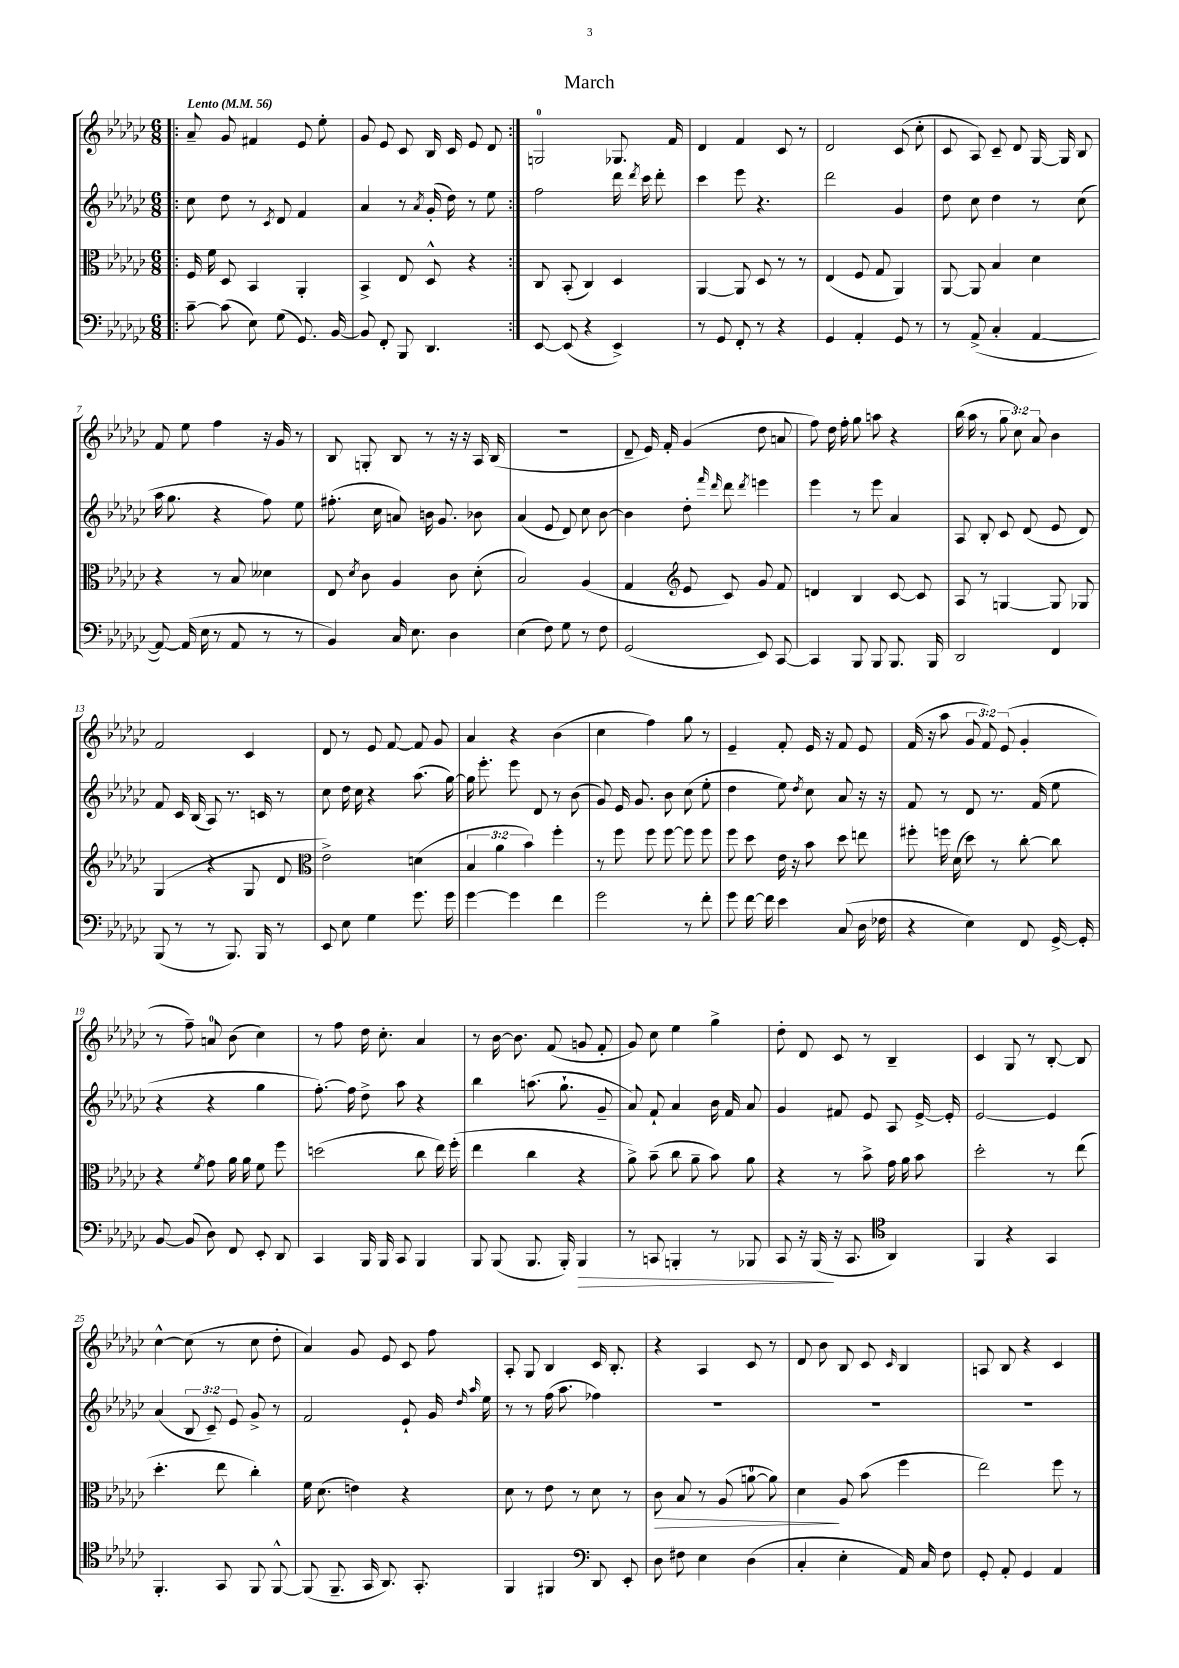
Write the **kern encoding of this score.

**kern	**kern	**kern	**kern
*staff4	*staff3	*staff2	*staff1
*clefF4	*clefC3	*clefG2	*clefG2
*k[b-e-a-d-g-c-]	*k[b-e-a-d-g-c-]	*k[b-e-a-d-g-c-]	*k[b-e-a-d-g-c-]
*M6/8	*M6/8	*M6/8	*M6/8
*MM56	*MM56	*MM56	*MM56
=!|:	=!|:	=!|:	=!|:
[8c-~\	16F/	8cc-\	8a-~/
.	16f\	.	.
(8c-\]	8D-/	8dd-\	8g-/
8E-\)	4BB-/	8r	4f#/
.	.	8qc-/	.
(8G-\	.	8d-/	.
8.GG-/)	4AA-'/	4f/	8e-/
.	.	.	8ee-'\
[16BB-/	.	.	.
=	=	=	=
8BB-/]	4BB-^/	4a-/	8g-/
8FF'/	.	.	8e-/
8BBB-/	8E-/	8r	8c-/
.	.	8qa-/	.
4.DD-/	8D-^^/	(16g-'/	16B-/
.	.	16dd-\)	16c-/
.	4r	8r	8e-/
.	.	8ee-\	8d-/
=:|!	=:|!	=:|!	=:|!
[8EE-/	8C-/	2ff\	2G/
(8EE-/]	(8BB-'/	.	.
4r	4C-/)	.	.
4EE-^/)	4D-/	16ddd-\	8.G-/
.	.	8qddd-/	.
.	.	16ccc-\	.
.	.	8ddd-'\	.
.	.	.	16f/
=	=	=	=
8r	[4AA-/	4ccc-\	4d-/
8GG-/	.	.	.
8FF'/	8AA-/]	8eee-\	4f/
8r	8D-/	4.r	.
4r	8r	.	8c-/
.	8r	.	8r
=	=	=	=
4GG-/	(4E-/	2ddd-\	2d-/
4AA-'/	8F/	.	.
.	8G-/	.	.
8GG-/	4AA-/)	4g-/	(8c-/
8r	.	.	8cc-'\
=	=	=	=
8r	[8AA-/	8dd-\	8c-/
(8AA-^/	8AA-/]	8cc-\	8A-/)
4C-'/	4B-/	4dd-\	8c-~/
.	.	.	8d-/
[4AA-/	4d-\	8r	[16G-/
.	.	.	16G-/]
.	.	(8cc-\	8B-/
=	=	=	=
8AA-/_)	4r	16aa-\	8f/
.	.	8.gg-\	.
(16AA-/]	.	.	8ee-\
16E-\	.	.	.
8r	8r	4r	4ff\
8AA-/	8B-/	.	.
8r	4d--\	8ff\)	16r
.	.	.	16g-/
8r	.	8ee-\	8r
=	=	=	=
4BB-/)	8E-/	(8.ff#'\	8B-/
.	8qd-/	.	.
.	8c-\	.	8G'/
.	.	16cc-\	.
16C-/	4A-/	8a/)	8B-/
8.E-\	.	.	.
.	.	16b\	8r
.	.	8.g-/	.
4D-\	8c-\	.	16r
.	.	.	16r
.	(8d-'\	8b-\	16A-/
.	.	.	(16B-/
=	=	=	=
(4E-\	2B-/)	(4a-/	2.r
8F\)	.	8e-/	.
8G-\	.	8d-/)	.
8r	(4A-/	8cc-\	.
8F\	.	[8b-\	.
=	=	=	=
(2GG-/	4G-/	4b-\]	8d-~/
.	.	.	16e-/)
.	.	.	16f'/
*	*clefG2	*	*
.	8e-/	8dd-'\	(4g-/
.	.	16qqfff/	.
.	.	16qqddd-/	.
.	8c-/)	8ddd-\	.
.	.	8qddd-/	.
8EE-/)	8g-/	4eee\	8dd-\
[8CC-/	8f/	.	8a/
=	=	=	=
4CC-/]	4d/	4eee-\	8ff\)
.	.	.	16dd-\
.	.	.	16ff'\
8BBB-/	4B-/	8r	8gg-\
8BBB-/	.	8eee-\	8aa\
8.BBB-/	[8c-/	4a-/	4r
.	8c-/]	.	.
16BBB-/	.	.	.
=	=	=	=
2DD-/	8A-/	8A-/	(16bb-\
.	.	.	16aa-\
.	8r	8B-'/	8r
.	[4G/	8c-/	12gg-\
.	.	.	12cc-\)
.	.	(8d-/	.
.	.	.	12a-/
4FF/	8G/]	8e-/	4b-\
.	8G-/	8d-/)	.
=	=	=	=
(8BBB-/	(4G-/	8f/	2f/
8r	.	16c-/	.
.	.	(16B-/	.
8r	4r	8A-/)	.
8.BBB-/)	.	8.r	.
.	8G-/	.	4c-/
16BBB-/	.	16c/	.
8r	8d-/	8r	.
=	=	=	=
*	*clefC3	*	*
8EE-/	2e-^\)	8cc-\	8d-/
8E-\	.	16dd-\	8r
.	.	16cc-\	.
4G-\	.	4r	8e-/
.	.	.	[8f/
8.g-\	(4d\	(8.aa-\	8f/]
.	.	.	8g-/
16g-\	.	[16gg-\)	.
=	=	=	=
[4g-\	6B-/	16gg-\]	4a-/
.	.	8.eee-'\	.
.	6a-\	.	.
4g-\]	.	8eee-\	4r
.	6b-\)	.	.
.	.	8d-/	.
4f\	4ff'\	8r	(4b-\
.	.	(8b-\	.
=	=	=	=
2g-\	8r	8g-/)	4cc-\
.	8ff\	16e-/	.
.	.	8.g-/	.
.	8ff\	.	4ff\)
.	[8ff\	8b-\	.
8r	8ff\]	(8cc-\	8gg-\
8f'\	8ff\	8ee-'\	8r
=	=	=	=
8g-\	8ff\	4dd-\	4e-~/
[16f\	8dd-\	.	.
16f\]	.	.	.
4e-\	16e-\	8ee-\)	8f'/
.	16r	.	.
.	.	8qdd-/	.
.	8b-\	8cc-\	16e-/
.	.	.	16r
(8C-/	8dd-\	8a-/	8f/
16D-\	8ee\	16r	8e-/
16F-\	.	16r	.
=	=	=	=
4r	8ff#'\	8f/	(16f/
.	.	.	16r
.	16ff\	8r	8aa-\
.	(16d-\	.	.
4E-\)	8dd-\)	8d-/	12g-/
.	.	.	12f/)
.	8r	8.r	.
.	.	.	(12e-/
8FF/	[8cc-'\	.	4g-'/
.	.	(16f/	.
[16GG-^/	8cc-\]	8ee-\	.
16GG-'/]	.	.	.
=	=	=	=
[8BB-/	4r	4r	8r
(8BB-/]	.	.	8ff~\)
.	8qf/	.	.
8D-\)	8g-\	4r	8a/
8FF/	16a-\	.	(8b-\
.	16a-\	.	.
8EE-'/	8f\	4gg-\	4cc-\)
8DD-/	8ff\	.	.
=	=	=	=
4CC-/	(2dd\	[8.ff'\)	8r
.	.	.	8ff\
.	.	16ff\]	.
16BBB-/	.	8dd-^\	16dd-\
16BBB-/	.	.	8.cc-'\
8CC-/	.	8aa-\	.
4BBB-/	8cc-\	4r	4a-/
.	16ee-\)	.	.
.	(16ff'\	.	.
=	=	=	=
8BBB-/	4ee-\	4bb-\	8r
(8BBB-/	.	.	[16b-\
.	.	.	8.b-\]
8.BBB-/	4cc-\	(8.aa\	.
.	.	.	(8f/
16BBB-'/)	.	8.gg-`\	.
4BBB-/	4r	.	8g/
.	.	8g-~/	8f'/
=	=	=	=
8r	8a-^\)	8a-/)	8g-/)
8CC/	(8b-~\	8f`/	8cc-\
4BBB'/	8cc-\	4a-/	4ee-\
.	8a-~\	.	.
8r	8b-\)	16b-\	4gg-^\
.	.	16f/	.
8BBB-/	8a-\	8a-/	.
=	=	=	=
8CC-/	4r	4g-/	8dd-'\
16r	.	.	8d-/
(16BBB-/	.	.	.
16r	8r	8f#/	8c-/
8.CC-/	.	.	.
.	8b-^\	8e-/	8r
*clefC4	*	*	*
4AA-/)	16g-\	8A-/	4B-~/
.	16a-\	.	.
.	8b-\	[16e-^/	.
.	.	16e-'/]	.
=	=	=	=
4FF/	2dd-'\	[2e-/	4c-/
4r	.	.	8G-/
.	.	.	8r
4GG-/	8r	4e-/]	[8B-'/
.	(8ee-\	.	8B-/]
=	=	=	=
4.FF'/	4.dd-'\	(4a-/	[4cc-^^\
.	.	12B-/	(8cc-\]
.	.	12c-~/)	.
8GG-/	8ee-\	.	8r
.	.	12e-/	.
8FF/	4cc-'\)	8g-^/	8cc-\
[8FF^^/	.	8r	8dd-'\
=	=	=	=
(8FF/]	16f\	2f/	4a-/)
.	(8.d-\	.	.
8.FF~/	.	.	.
.	4e\)	.	8g-/
16GG-/	.	.	.
8.AA-/)	.	.	8e-/
.	4r	8e-`/	8c-/
8.GG-'/	.	.	.
.	.	16g-/	8ff\
.	.	16qqdd-/	.
.	.	16qqaa-/	.
.	.	16ee-\	.
=	=	=	=
4FF/	8d-\	8r	8A-'/
.	8r	8r	8G-/
4FF#/	8e-\	(16ff\	4B-/
.	.	8.aa-\	.
.	8r	.	.
*clefF4	*	*	*
8DD-/	8d-\	4ff-\)	16c-/
.	.	.	8.B-'/
8EE-'/	8r	.	.
=	=	=	=
8D-\	8c-\	2.r	4r
8F#\	8B-/	.	.
4E-\	8r	.	4A-/
.	(8A-/	.	.
(4D-\	[8a\	.	8c-/
.	8a\])	.	8r
=	=	=	=
4C-'/	4d-\	2.r	8d-/
.	.	.	8b-\
4E-'\	8A-/	.	8B-/
.	(8b-\	.	8c-/
.	.	.	16qqc-/
16AA-/)	4ff\	.	4B-/
16C-/	.	.	.
8F\	.	.	.
=	=	=	=
8GG-'/	2ee-\)	2.r	8A/
8AA-'/	.	.	8B-/
4GG-/	.	.	4r
4AA-/	8ff\	.	4c-/
.	8r	.	.
==	==	==	==
*-	*-	*-	*-
